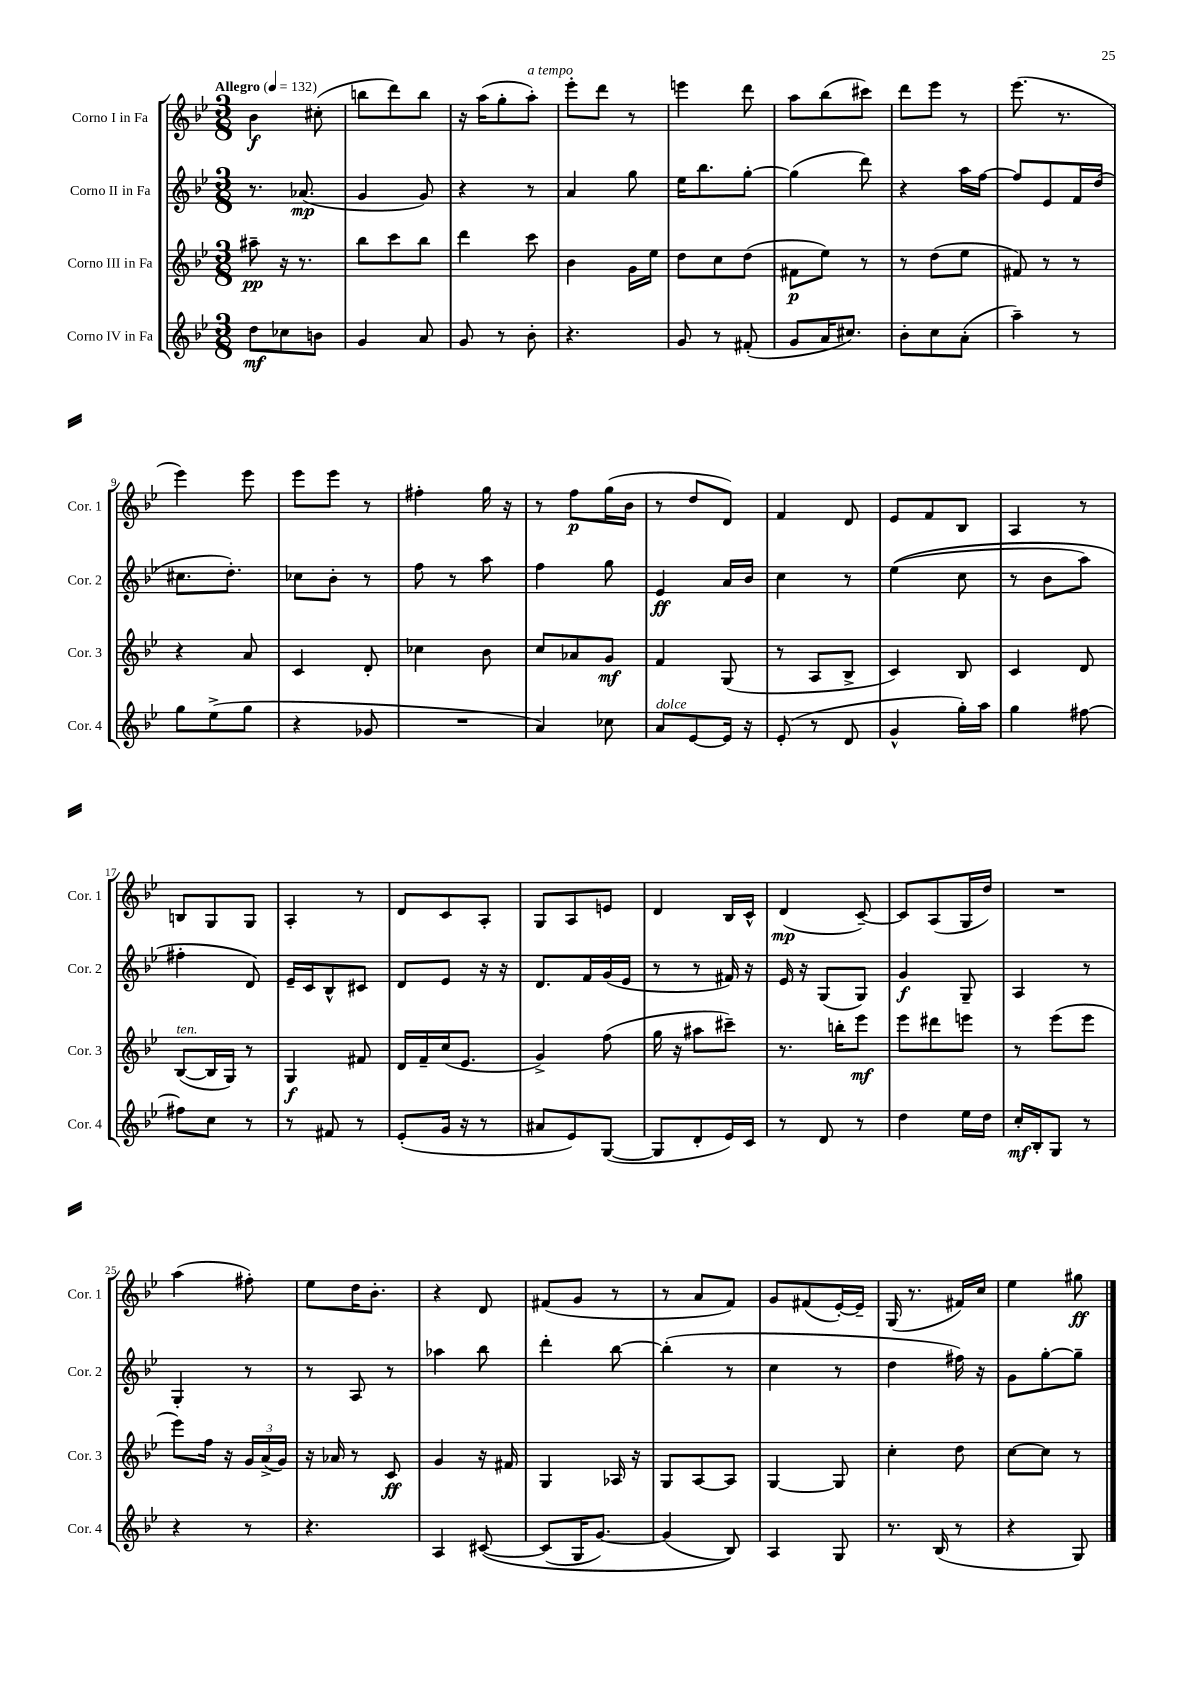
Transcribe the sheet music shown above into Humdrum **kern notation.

**kern	**kern	**kern	**kern
*staff4	*staff3	*staff2	*staff1
*clefG2	*clefG2	*clefG2	*clefG2
*k[b-e-]	*k[b-e-]	*k[b-e-]	*k[b-e-]
*M3/8	*M3/8	*M3/8	*M3/8
*MM132	*MM132	*MM132	*MM132
8dd	8aa#~	8.r	4b-
8cc-	16r	.	.
.	8.r	(8.a-	.
8b	.	.	(8cc#'
=	=	=	=
4g	8bb-	4g	8bb
.	8ccc	.	8ddd)
8a	8bb-	8g)	8bb
=	=	=	=
8g	4ddd	4r	16r
.	.	.	(16aa
8r	.	.	8gg'
8b-'	8ccc	8r	8aa')
=	=	=	=
4.r	4b-	4a	8eee-'
.	.	.	8ddd
.	16g	8gg	8r
.	16ee-	.	.
=	=	=	=
8g	8dd	16ee-	4eee
.	.	8.bb-	.
8r	8cc	.	.
(8f#'	(8dd	[8gg'	8ddd
=	=	=	=
8g	8f#	(4gg]	8aa
16a	8ee-)	.	(8bb-
8.cc#)	.	.	.
.	8r	8ddd)	8ccc#)
=	=	=	=
8b-'	8r	4r	8ddd
8cc	(8dd	.	8eee-
(8a'	8ee-	16aa	8r
.	.	[16ff	.
=	=	=	=
4aa~)	8f#)	8ff]	(8.eee-
.	8r	8e-	.
.	.	.	8.r
8r	8r	16f	.
.	.	(16dd	.
=	=	=	=
8gg	4r	8.cc#	4eee-)
(8ee-^	.	.	.
.	.	8.dd')	.
8gg	8a	.	8eee-
=	=	=	=
4r	4c	8cc-	8eee-
.	.	8b-'	8eee-
8g-	8d'	8r	8r
=	=	=	=
4.r	4cc-	8ff	4ff#'
.	.	8r	.
.	8b-	8aa	16gg
.	.	.	16r
=	=	=	=
4a)	8cc	4ff	8r
.	8a-	.	8ff
8cc-	8g	8gg	(16gg
.	.	.	16b-
=	=	=	=
8a	4f	4e-	8r
[8e-	.	.	8dd
16e-]	(8G	16a	8d)
16r	.	16b-	.
=	=	=	=
(8e-'	8r	4cc	4f
8r	8A	.	.
8d	8B-^	8r	8d
=	=	=	=
4g^^	4c)	&((4ee-	8e-
.	.	.	8f
16gg')	8B-	8cc	8B-
16aa	.	.	.
=	=	=	=
4gg	4c	8r	4A
.	.	8b-	.
[8ff#	8d	8aa)	8r
=	=	=	=
8ff#]	([8B-	4ff#'	8B
8cc	16B-]	.	8G
.	16G)	.	.
8r	8r	8d&)	8G
=	=	=	=
8r	4G	16e-~	4A'
.	.	16c	.
8f#	.	8B-^^	.
8r	8f#	8c#	8r
=	=	=	=
(8e-'	16d	8d	8d
.	16f~	.	.
16g	(16cc	8e-	8c
16r	8.e-	.	.
8r	.	16r	8A'
.	.	16r	.
=	=	=	=
8a#	4g^)	8.d	8G
8e-)	.	.	8A
.	.	16f	.
([8G	(8ff	(16g	8e
.	.	16e-	.
=	=	=	=
8G]	16gg	8r	4d
.	16r	.	.
8d'	8aa#	8r	.
16e-)	8ccc#~)	16f#)	16B-
16c	.	16r	16c^^
=	=	=	=
8r	8.r	16e-	(4d
.	.	16r	.
8d	.	(8G	.
.	16bb'	.	.
8r	8eee-	8G)	[8c~)
=	=	=	=
4dd	8eee-	4g	8c]
.	8ddd#	.	(8A
16ee-	8eee	8G~	16G
16dd	.	.	16dd)
=	=	=	=
16cc'	8r	4A	4.r
16B-'	.	.	.
8G	(8eee-	.	.
8r	8eee-	8r	.
=	=	=	=
4r	8eee-)	4G'	(4aa
.	16ff	.	.
.	16r	.	.
8r	24g	8r	8ff#')
.	(24a^	.	.
.	24g)	.	.
=	=	=	=
4.r	16r	8r	8ee-
.	16a-	.	.
.	8r	8A	16dd
.	.	.	8.b-'
.	8c	8r	.
=	=	=	=
4A	4g	4aa-	4r
&([8c#	16r	8bb-	8d
.	16f#	.	.
=	=	=	=
(8c#]	4G	4ddd'	(8f#
16G	.	.	8g
[8.g)	.	.	.
.	16A-	[8bb-	8r
.	16r	.	.
=	=	=	=
(4g]	8G	(4bb-']	8r
.	[8A	.	8a
8B-)&)	8A]	8r	8f)
=	=	=	=
4A	[4G	4cc	8g
.	.	.	(8f#
8G	8G]	8r	[16e-')
.	.	.	16e-~]
=	=	=	=
8.r	4cc'	4dd	(16G
.	.	.	8.r
(16B-	.	.	.
8r	8dd	16ff#)	16f#)
.	.	16r	16cc
=	=	=	=
4r	[8cc	8g	4ee-
.	8cc]	[8gg'	.
8G)	8r	8gg~]	8gg#
==	==	==	==
*-	*-	*-	*-
